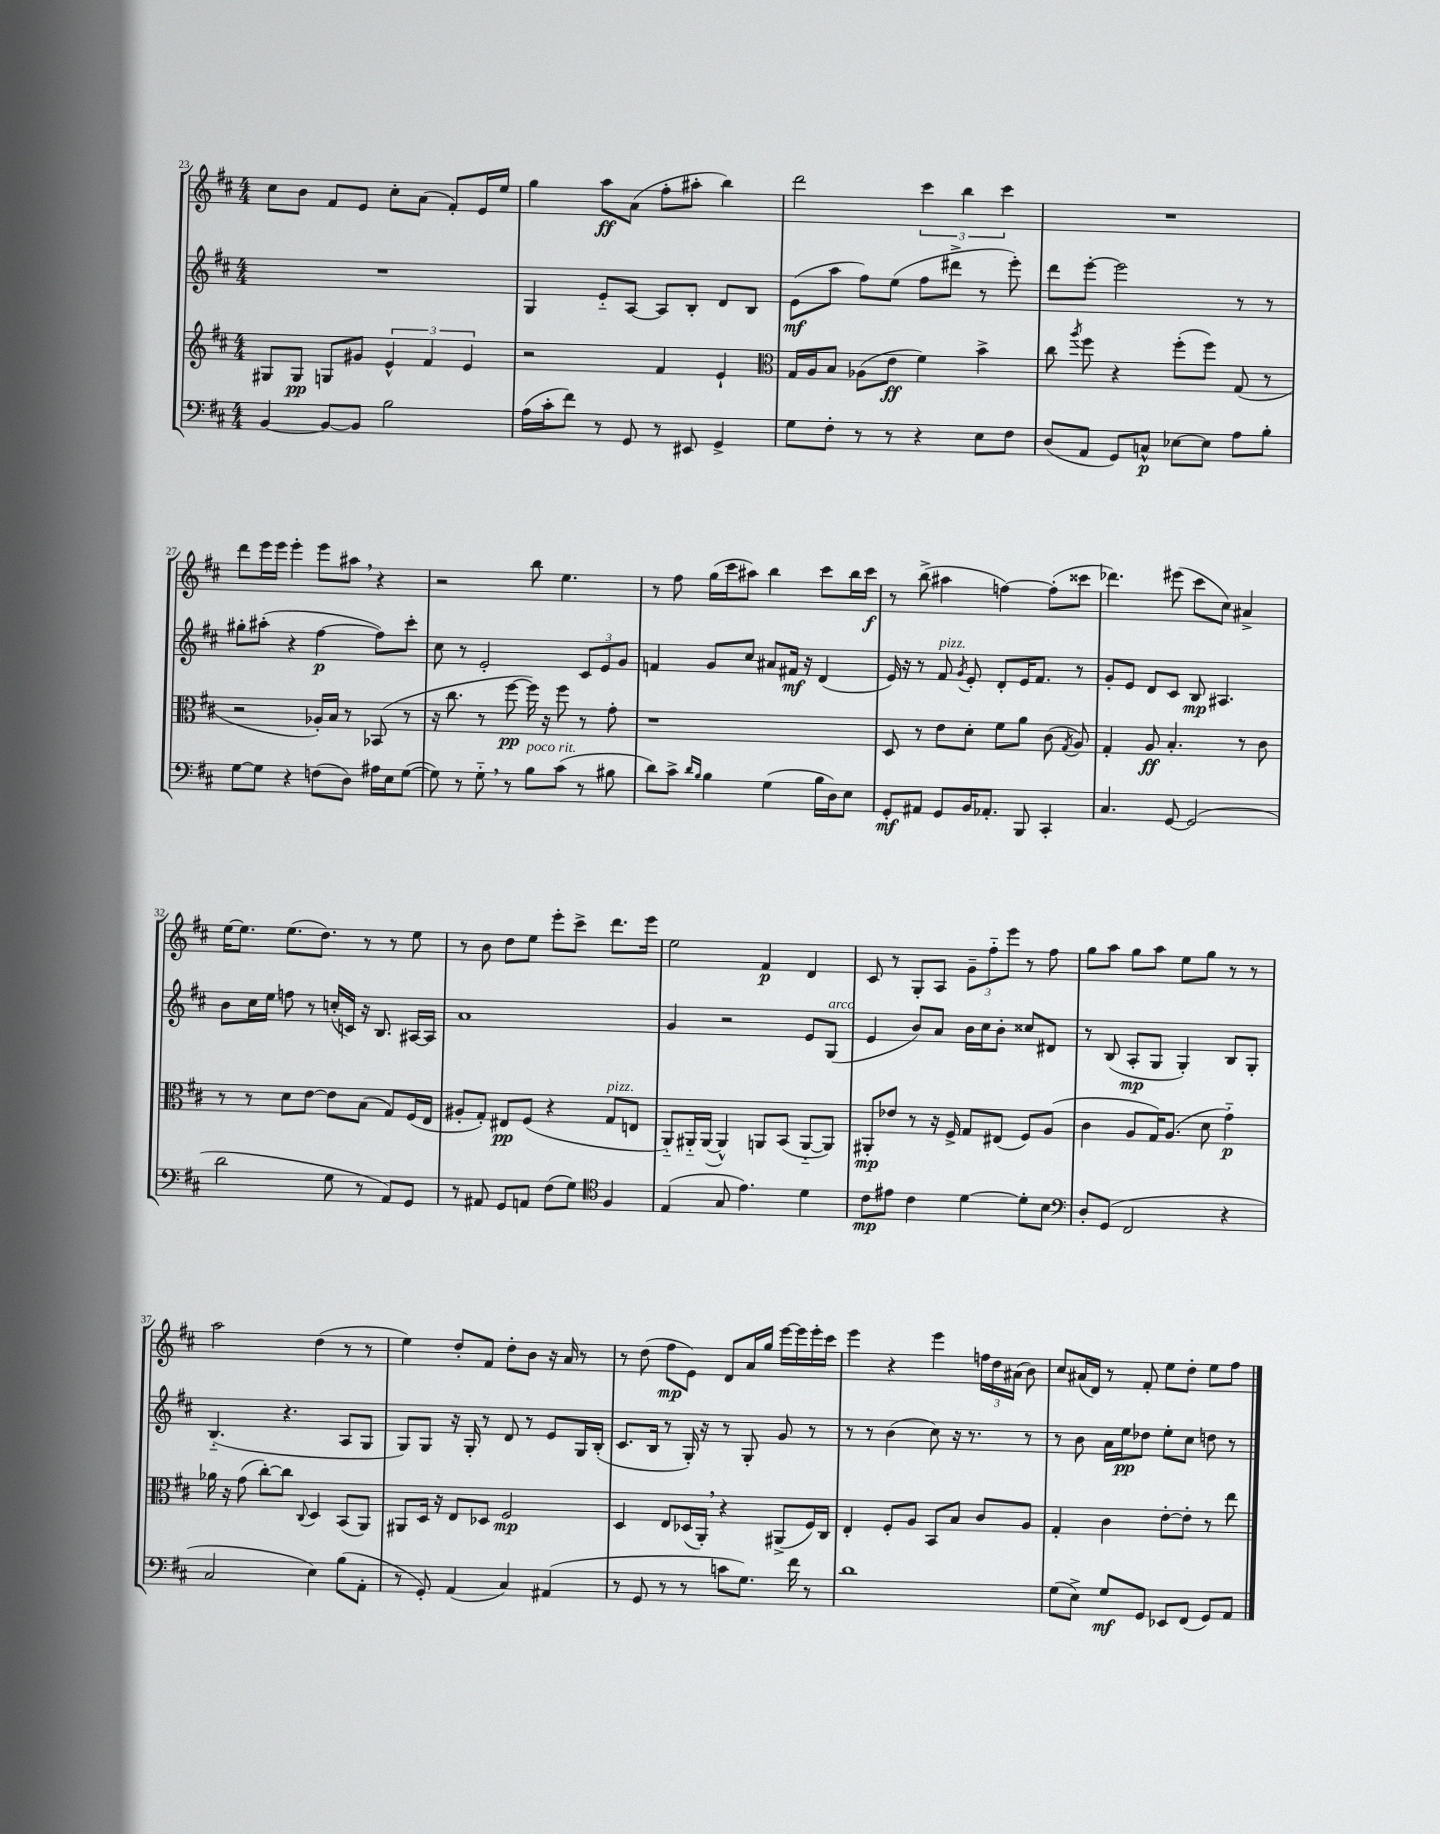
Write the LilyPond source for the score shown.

<<
\new StaffGroup <<
\new Staff = "s0" {
    \clef treble \key d \major \numericTimeSignature \time 4/4
    \autoBeamOff cis''8[ b'8] fis'8[ e'8] cis''8[-. a'8]( fis'8[-.) e'16 e''16] |
    g''4 a''8[\ff a'8]( fis''8[-. ais''8]-. b''4) |
    d'''2 \tuplet 3/2 { cis'''4 b''4 cis'''4 } |
    R1 |
    d'''8[ e'''16 e'''16] e'''4-. e'''8[ ais''8] \breathe r4 |
    r2 b''8 e''4. |
    r8 fis''8 g''16[( cis'''16 ais''8]) b''4 cis'''8[ b''16 cis'''16]\f |
    r8 b''8->( ais''4 f''4~) f''8[-.( cisis'''8] |
    des'''4.) eis'''8( cis'''8[ cis''8]) ais'4-> |
    e''16[~ e''8.] e''8.[( d''8.]) r8 r8 e''8 |
    r8 b'8 d''8[ e''8] e'''8[-. cis'''8]-> d'''8.[ e'''16] |
    e''2 fis'4\p d'4 |
    cis'8 r8 g8[-. a8] \tuplet 3/2 { g'8[-- fis''8-_ e'''8] } r8 fis''8 |
    g''8[ a''8] g''8[ a''8] e''8[ g''8] r8 r8 |
    a''2 d''4( r8 r8 |
    e''4) d''8[-. fis'8] d''8[-. b'8] r16 a'16 r8 |
    r8 d''8( fis''8[\mp e'8]) d'8[ a'16 g''16] e'''16[~ e'''16 e'''16-. cis'''16] |
    e'''4 r4 e'''4 \tuplet 3/2 { f''16[ d''16 ais'16]( } b'8) |
    cis''8[ ais'16( d'16]) r8 fis'8-. e''8[ d''8]-. e''8[ fis''8] \bar "|." |
}
\new Staff = "s1" {
    \clef treble \key d \major \numericTimeSignature \time 4/4
    \autoBeamOff R1 |
    g4 e'8[-_ a8]~ a8[ b8]-. d'8[ b8] |
    e'8[\mf( a''8] fis''8[) e''8]( fis''8[ dis'''8]-> r8 e'''8-.) |
    d'''8[ e'''8]~-. e'''2 r8 r8 |
    gis''8[-. ais''8]-.( r4 fis''4~\p fis''8[) cis'''8]-. |
    cis''8 r8 e'2-. \tuplet 3/2 { cis'8[ e'8 g'8] } |
    f'4 g'8[ cis''8] ais'8[ fis'16]\mf r16 d'4( |
    e'16) r16 r8 fis'8^\markup { \italic "pizz." } \acciaccatura { g'8 } e'8-. d'8[-. e'16 fis'8.] r8 |
    g'8[-. e'8] d'8[ cis'8] b8\mp ais4. |
    b'8[ cis''16 e''16] f''8 r8 c''16[-.( c'16]) r16 b8. ais16[~ ais16] |
    a'1 |
    g'4 r2 e'8[ g8]^\markup { \italic "arco" }( |
    e'4 b'8[) a'8] b'16[ cis''16 b'8]-. cisis''8[ dis'8] |
    r8 b8( a8[-.\mp g8] g4-.) b8[ g8]-. |
    b4.-_( r4. a8[ g8] |
    g8[) g8] r16 g16-. r8 d'8 r8 e'8[ g16 b16]-.( |
    cis'8.[ b16] r8 g16-.) r16 r8 g8-. g'8 r8 |
    r8 r8 b'4( cis''8) r16 r8. r8 |
    r8 b'8 a'16[ e''16\pp des''8] e''8[-. cis''8] d''8 r8 \bar "|." |
}
\new Staff = "s2" {
    \clef treble \key d \major \numericTimeSignature \time 4/4
    \autoBeamOff gis8[ gis8]\pp g8[ gis'8] \tuplet 3/2 { e'4-^ fis'4 e'4 } |
    r2 fis'4 e'4-! |
    \clef alto g16[ a16 b8] aes8[( e'8]\ff fis'4) b'4-> |
    cis''8 \acciaccatura { a''8 } fis''8 r4 fis''8[-.( fis''8]) g8( r8 |
    r2 aes16[-.) b16] r8 bes,8( r8 |
    r16 cis''8. r8 fis''8~\pp fis''16) r16 fis''8 r8 g'8-. |
    r1 |
    d8 r8 e'8[ d'8]-. fis'8[ a'8] cis'8( \acciaccatura { g8 } a8) |
    g4-. a8\ff b4.-. r8 cis'8 |
    r8 r8 d'8[ e'8]~ e'8[ b8]( g8[) fis16( e16] |
    ais8[-. g8]-.) eis8[\pp fis8]( r4 g8[^\markup { \italic "pizz." } e8] |
    a,8[-_) ais,16-_ ais,16]~( ais,4-^) a,8[ b,8]( a,8[~-_ a,8]) |
    ais,8[-.\mp ees'8] r8 r16 fis16-> g8[ eis8]( fis8[) a8]( |
    cis'4 a8[ g16) a8.]( d'8 g'4-_\p) |
    aes'16 r16 g'8( cis''8[~-.) cis''8] \appoggiatura { cis8 } d4 b,8[( a,8]) |
    ais,8[ d16] r16 e8[ des8] fis2\mp |
    d4 e8[ des16( a,16]-.) \breathe r4 ais,8[->( fis16) cis16] |
    e4-. fis8[-. a8] b,8[ b8] cis'8[ a8] |
    g4-. cis'4 e'8[~-. e'8]-. r8 e''8 \bar "|." |
}
\new Staff = "s3" {
    \clef bass \key d \major \numericTimeSignature \time 4/4
    \autoBeamOff b,4~ b,8[~ b,8] b2 |
    a16[( cis'16-. fis'8]) r8 g,8 r8 eis,8 g,4-> |
    g8[ fis8]-. r8 r8 r4 e8[ fis8] |
    d8[( a,8] g,8[) c8]-^\p ees8[~ ees8] a8[ b8]-. |
    g8[~ g8] r4 f8[( d8]) ais16[ e16 g8]~( |
    g8) r8 g8-_ \breathe r8 b8[^\markup { \italic "poco rit." } cis'8]( r8 bis8 |
    d'8[) cis'8]-> \grace { d'16[ b16] } b4 g4( b16[ d16) e8] |
    g,8[-.\mf ais,8] g,8[ b,16 aes,8.]-. b,,8 cis,4-. |
    cis4. g,8~ g,2( |
    d'2 g8 r8 a,8[) g,8] |
    r8 ais,8 g,8[ a,8] fis8[( g8]) \clef tenor fis4 |
    e4( g8 e'4.) d'4 |
    cis'8[\mp eis'8] cis'4 d'4~ d'8[-. b8] |
    \clef bass d8[-. g,8]( fis,2 r4 |
    cis2 e4) b8[( a,8]-. |
    r8 g,8-.) a,4( cis4) ais,4( |
    r8 g,8 r8 r8 c'8[ g8.]) fis'16 r8 |
    d'1 |
    g8[( e8]->) g8[\mf g,8] ees,8[ fis,8]( g,8[) a,8] \bar "|." |
}
>>
>>
\layout { \context { \Score currentBarNumber = #23 } }
